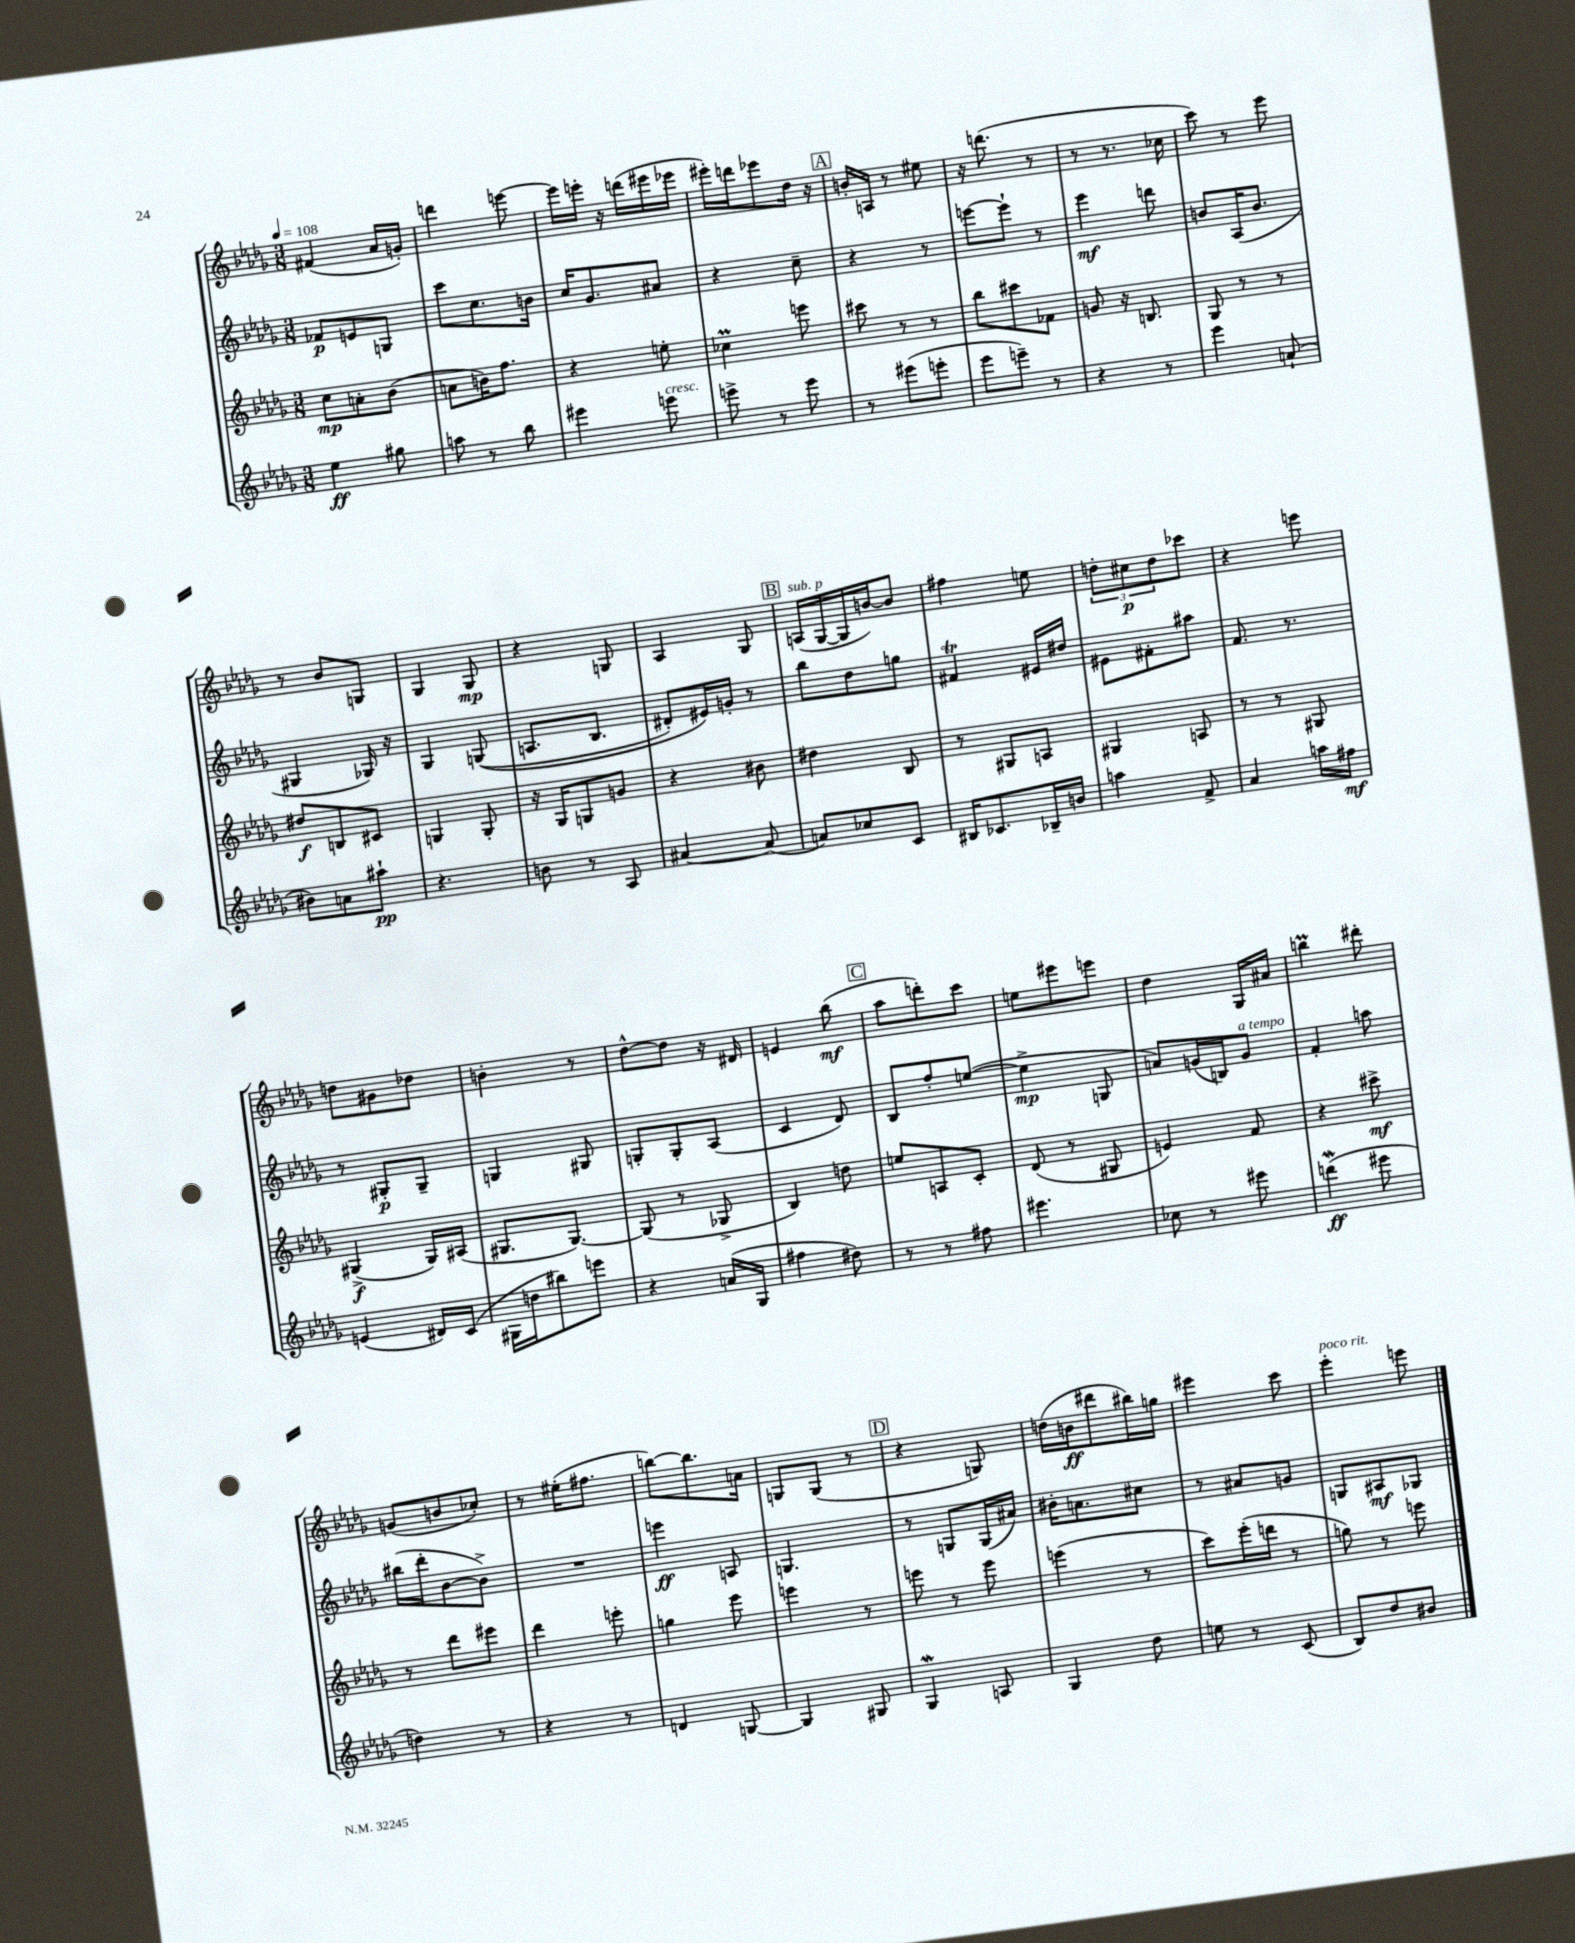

**kern	**kern	**kern	**kern
*staff4	*staff3	*staff2	*staff1
*clefG2	*clefG2	*clefG2	*clefG2
*k[b-e-a-d-g-]	*k[b-e-a-d-g-]	*k[b-e-a-d-g-]	*k[b-e-a-d-g-]
*M3/8	*M3/8	*M3/8	*M3/8
*MM108	*MM108	*MM108	*MM108
4ee-\	8cc\L	8f-/L	(4f#/
.	8a'\	8e/	.
8gg#\	(8b-\J	8G/J	16a-/LL
.	.	.	16g'/JJ)
=	=	=	=
8aa\	8a\L	8ccc\L	4ddd\
8r	16b\K)	8.cc\	.
.	8.ff\J	.	.
8bb-\	.	.	[8eee\
.	.	16b\Jk	.
=	=	=	=
4eee#\	4r	16cc/LK	16eee\]LL
.	.	8.g-/	16eee'\JJ
.	.	.	16r
.	.	.	(16ddd\LL
8eee\	8ee'\	8a#/J	16eee#\
.	.	.	16eee-\JJ
=	=	=	=
8eee^\	4cc-\	4r	16eee#'\LL)
.	.	.	16ddd\J
8r	.	.	8eee-\
8eee\	8eee\	8cc~\	16dd-\Jk
.	.	.	16r
=	=	=	=
8r	8ccc#\	4r	16b'/LL
.	.	.	16A/JJ
(8eee#\L	8r	.	8r
8eee'\J	8r	8r	8ee#\
=	=	=	=
8eee-\L	8bb-\L	[8eee\L	16r
.	.	.	(8.ddd\
8eee~\J)	8ccc#\	8eee`\]J	.
8r	8f-\J	8r	8r
=	=	=	=
4r	8g/	4eee-\	8r
.	16r	.	8.r
.	8.B/	.	.
8r	.	8ddd\	.
.	.	.	16cc-\
=	=	=	=
4eee-\	8G-/	8b/L	8ccc\)
.	8r	(16A-/K	8r
.	.	8.b/J	.
(8a`/	8r	.	8eee-\
=	=	=	=
8b#\L)	8dd#/L	4G#/	8r
8a\	8B/	.	8b-/L
8aa#`\J	8c#/J	16G-/)	8G/J
.	.	16r	.
=	=	=	=
4.r	4G/	4G-/	4G-/
.	8G'/	&((8G/	8G-/
=	=	=	=
8b\	16r	8.A/L	4r
.	16G-/LK	.	.
8r	8G/	.	.
.	.	8.B-/J	.
8A-/	8g/J	.	8G/
=	=	=	=
[4a#/	4r	8d#'/L)	4A-/
.	.	16e#/L&)	.
.	.	16g'/JJ	.
(8a#/]	8b#\	8r	8G-/
=	=	=	=
8a/L)	4dd#\	8bb-\L	(16A/LL
.	.	.	[16G-/
8cc-/	.	8dd-\	16G-/]
.	.	.	[16b/J)
8c/J	8B-/	8gg\J	8b/]J
=	=	=	=
16B#/LK	8r	4f#/	4ff#\
8.c-/	.	.	.
.	8G#/L	.	.
16B-~/L	8A/J	16e#/LL	8ee\
16b/JJ	.	16dd#/JJ	.
=	=	=	=
4aa\	4G#/	8e#\L	12dd'\L
.	.	.	12cc#\
.	.	8f#'\	.
.	.	.	12dd\
8f^/	8A/	8aa#\J	8ccc-\J
=	=	=	=
4a-/	8r	8.f/	4r
.	8r	.	.
.	.	8.r	.
16aa\LL	8G#/	.	8eee\
16ff#\JJ	.	.	.
=	=	=	=
(4e/	(4G#^/	8r	8dd\L
.	.	8G#'/L	8g#\
16d#/LL)	16G#/LL)	8G#~/J	8dd-\J
(16c/JJ	(16A#/JJ	.	.
=	=	=	=
16G#\LL	8.G#/L	4G/	4b'\
16dd\J	.	.	.
8bb#\)	.	.	.
.	[8.G#/J)	.	.
8eee\J	.	8G#/	8r
=	=	=	=
4r	(8G#/]	8G'/L	[8dd-^^\L
.	8r	8G'/	8dd-\]J
(16a/LL	8G-^/	(8A-/J	16r
16G-/JJ	.	.	16d#/
=	=	=	=
4ff#\	4B-/)	4c/	4e/
8dd#\)	8dd\	8d-/)	(8bb-\
=	=	=	=
8r	8ee/L	8B-/L	8aa-\L
8r	8A/	8ff'/	8ddd'\)
8ff#\	8c'/J	([8ee/J	8ccc\J
=	=	=	=
4.eee#\	(8d-/	4ee^\]	8ee\L
.	8r	.	8eee#\
.	8G#/	8G/	8eee\J
=	=	=	=
8cc-\	4e/)	8a/L)	4dd-\
8r	.	(16g/L	.
.	.	16B/J)	.
8eee#\	8f/	8g/J	16G-/LL
.	.	.	16a#/JJ
=	=	=	=
(4ddd\	4r	4f'/	4bb\
8eee#\	8ccc#^\	8aa\	8ddd#'\
=	=	=	=
4dd\)	8r	(16bb#\LL	(8g/L
.	.	16ddd-'\J	.
.	8ddd-\L	[8b-\	8b/
8r	8eee#\J	8b-^\]J)	8cc-'/J)
=	=	=	=
4r	4ddd-\	4.r	8r
.	.	.	(16ee#'\LK
.	.	.	8.ff#\J
8r	8eee'\	.	.
=	=	=	=
4d/	4gg\	4eee\	[8bb\L)
.	.	.	8.bb\]
[8G/	8eee-\	8A/	.
.	.	.	16a\Jk
=	=	=	=
4G/]	4eee\	4.G/	8G/L
.	.	.	(8G/J
8G#/	8r	.	8r
=	=	=	=
4G-/	8eee\	8r	4r
.	8r	8G/L	.
8A/	8eee\	(16G/L	8G/)
.	.	16a#/JJ)	.
=	=	=	=
4G-/	(4eee\	16b#'\LK	(16dd\LL
.	.	8.a\	16b\J
.	.	.	8ddd#\
8dd-\	8r	8cc#\J	16bb#\L)
.	.	.	16gg\JJ
=	=	=	=
8ee\	8ccc\L)	8r	4eee#\
8r	(16eee-'\L	8a#/L	.
.	16ddd\JJ	.	.
(8c/	8r	8g/J	8ccc\
=	=	=	=
8B-/L)	8gg\)	8G/L	4eee-'\
8dd-/	8r	8A#/	.
8b#/J	8eee\	8G-/J	8eee\
==	==	==	==
*-	*-	*-	*-
